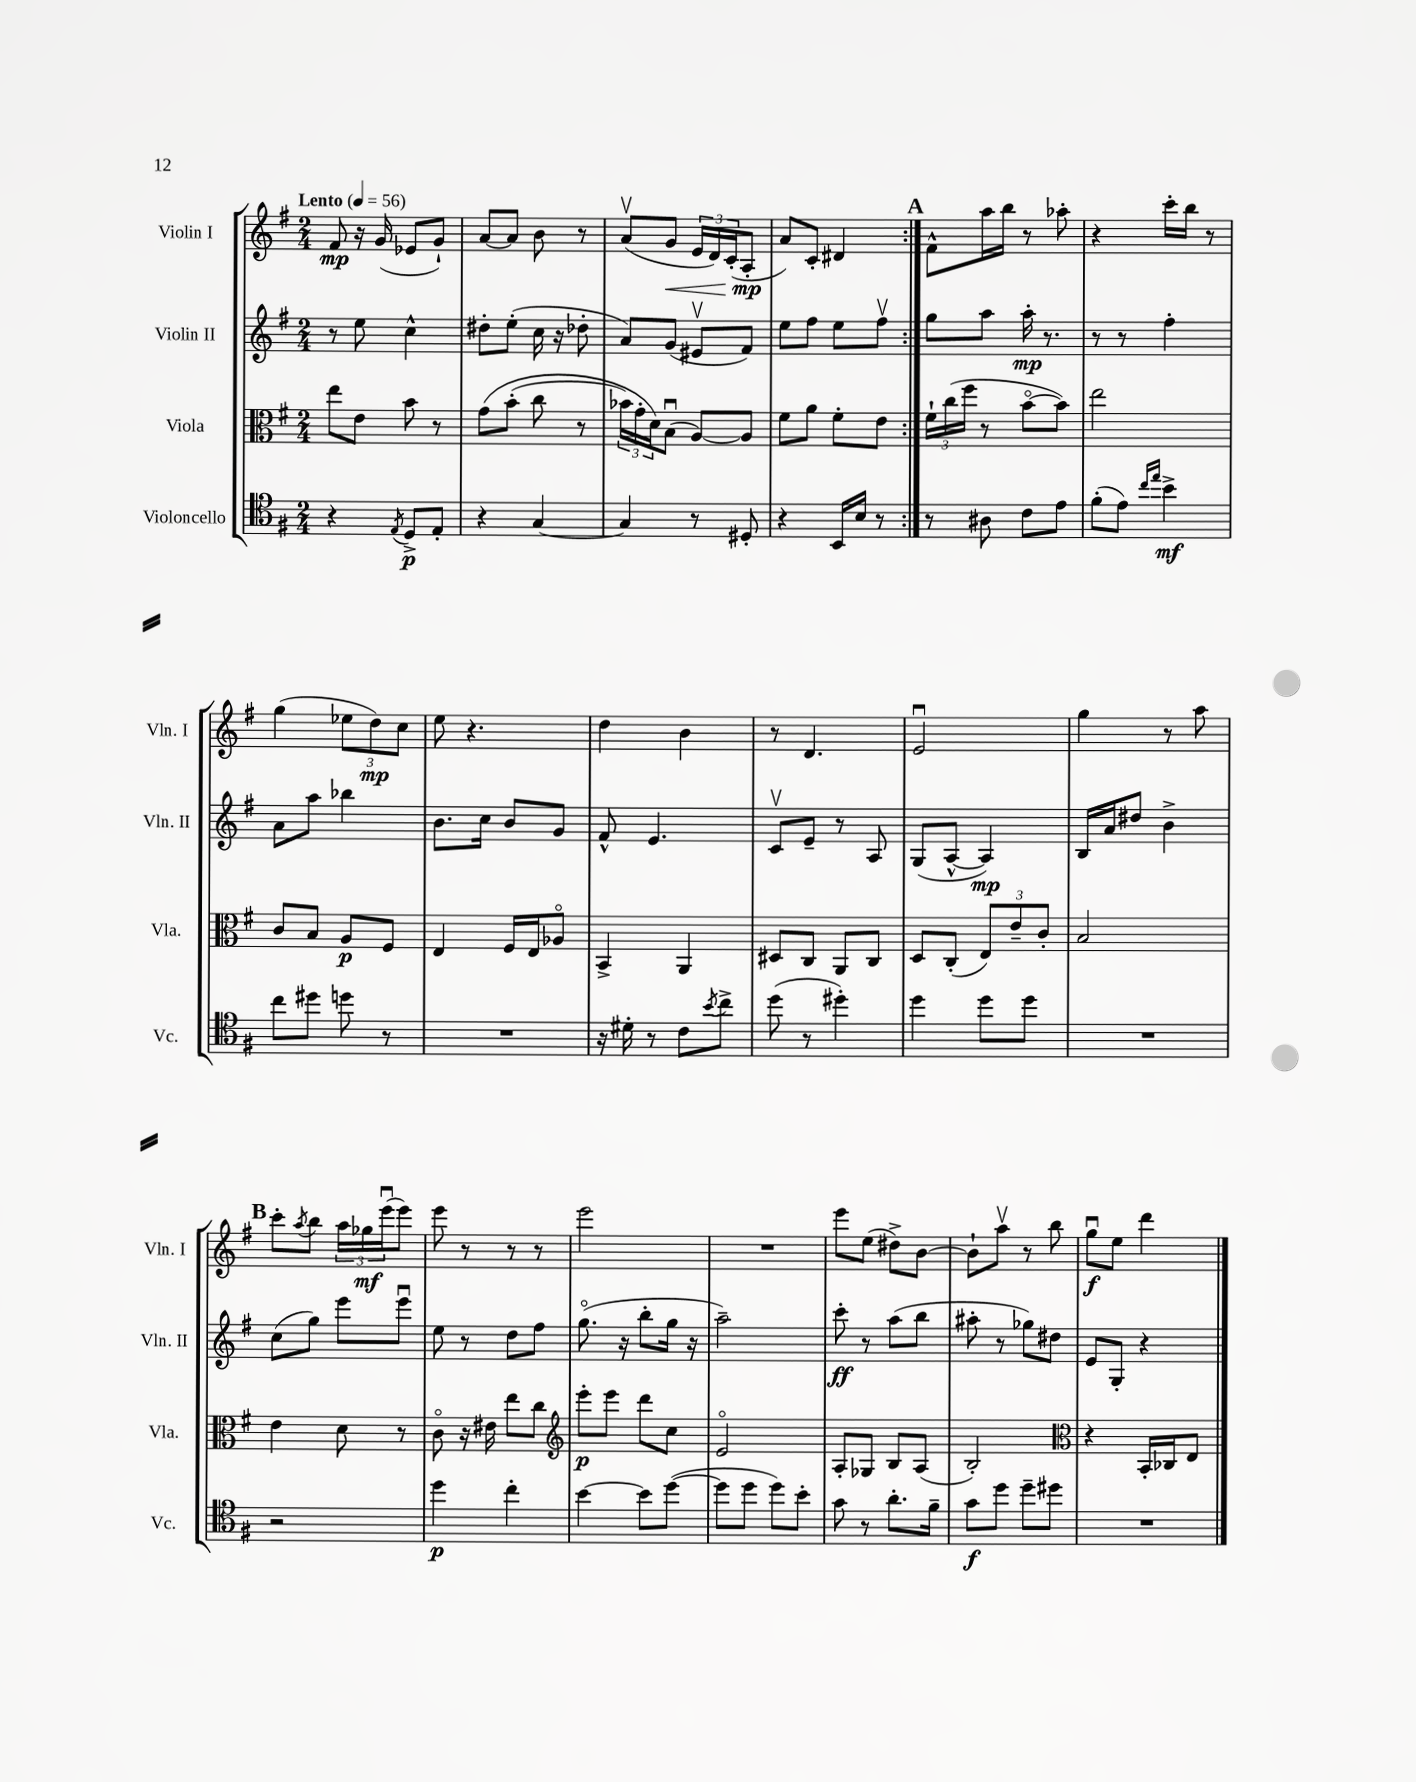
<<
\new StaffGroup <<
\new Staff = "s0" \with { instrumentName = "Violin I" shortInstrumentName = "Vln. I" } {
    \clef treble \key g \major \numericTimeSignature \time 2/4 \tempo "Lento" 4 = 56
    \repeat volta 2 { fis'8\mp r16 g'16( ees'8 g'8-!) |
    a'8~ a'8 b'8 r8 |
    a'8\upbow( g'8\< \tuplet 3/2 { e'16 d'16) c'16-.( } a8-.\mp\! |
    a'8) c'8-. dis'4 | }
    \mark \markup { \bold "A" } fis'8-^ a''16 b''16 r8 aes''8-. |
    r4 c'''16-. b''16 r8 |
    g''4( \tuplet 3/2 { ees''8 d''8\mp) c''8 } |
    e''8 r4. |
    d''4 b'4 |
    r8 d'4. |
    e'2\downbow |
    g''4 r8 a''8 |
    \mark \markup { \bold "B" } c'''8-. \acciaccatura { a''8 } b''8 \tuplet 3/2 { a''16 ges''16\mf e'''16\downbow( } e'''8) |
    e'''8 r8 r8 r8 |
    e'''2 |
    R2 |
    e'''8 e''8( dis''8->) b'8~ |
    b'8-! a''8\upbow r8 b''8 |
    g''8\downbow\f e''8 d'''4 \bar "|." |
}
\new Staff = "s1" \with { instrumentName = "Violin II" shortInstrumentName = "Vln. II" } {
    \clef treble \key g \major \numericTimeSignature \time 2/4
    \repeat volta 2 { r8 e''8 c''4-^ |
    dis''8-. e''8-.( c''16 r16 des''8-. |
    a'8) g'8( eis'8\upbow fis'8) |
    e''8 fis''8 e''8 fis''8\upbow | }
    \mark \markup { \bold "A" } g''8 a''8 a''16-.\mp r8. |
    r8 r8 fis''4-. |
    a'8 a''8 bes''4 |
    b'8. c''16 b'8 g'8 |
    fis'8-^ e'4. |
    c'8\upbow e'8-- r8 a8 |
    g8( a8~-^ a4\mp) |
    b16 a'16 dis''8 b'4-> |
    \mark \markup { \bold "B" } c''8( g''8) e'''8 e'''8\downbow |
    e''8 r8 d''8 fis''8 |
    g''8.\flageolet( r16 b''8-. g''16 r16 |
    a''2--) |
    c'''8-.\ff r8 a''8( b''8 |
    ais''8-. r8 ges''8) dis''8 |
    e'8 g8-. r4 \bar "|." |
}
\new Staff = "s2" \with { instrumentName = "Viola" shortInstrumentName = "Vla." } {
    \clef alto \key g \major \numericTimeSignature \time 2/4
    \repeat volta 2 { e''8 e'8 b'8 r8 |
    g'8\( b'8-.( c''8 r8 |
    \tuplet 3/2 { bes'16) g'16-. d'16\) } b8\downbow( a8~) a8 |
    fis'8 a'8 fis'8-. e'8 | }
    \mark \markup { \bold "A" } \tuplet 3/2 { fis'16-! c''16( fis''16 } r8 b'8~\flageolet b'8) |
    e''2 |
    c'8 b8 a8\p fis8 |
    e4 fis16 e16 aes8\flageolet |
    b,4-> a,4 |
    dis8 c8 a,8 c8 |
    d8 c8-.( \tuplet 3/2 { e8) e'8-- c'8-. } |
    b2 |
    \mark \markup { \bold "B" } e'4 d'8 r8 |
    c'8\flageolet r16 eis'16 e''8 c''8 |
    \clef treble e'''8-.\p e'''8 d'''8 c''8 |
    e'2\flageolet |
    a8-. ges8 b8 a8( |
    b2-.) |
    \clef alto r4 b,16-. ces16 e8 \bar "|." |
}
\new Staff = "s3" \with { instrumentName = "Violoncello" shortInstrumentName = "Vc." } {
    \clef tenor \key g \major \numericTimeSignature \time 2/4
    \repeat volta 2 { r4 \acciaccatura { e8 } d8->\p e8-. |
    r4 g4~ |
    g4 r8 dis8-. |
    r4 b,16 b16 r8 | }
    \mark \markup { \bold "A" } r8 ais8 c'8 e'8 |
    fis'8-.( e'8) \grace { c''16 e''16 } b'4->\mf |
    c''8 dis''8 d''8 r8 |
    R2 |
    r16 dis'16-. r8 c'8 \acciaccatura { b'8 } c''8-> |
    d''8( r8 dis''4-.) |
    d''4 d''8 d''8 |
    R2 |
    \mark \markup { \bold "B" } r2 |
    d''4\p c''4-. |
    b'4~ b'8 d''8~( |
    d''8 d''8 d''8) b'8-. |
    g'8 r8 a'8.-. fis'16-- |
    g'8\f d''8 d''8-- dis''8 |
    R2 \bar "|." |
}
>>
>>
\layout { \context { \Score \remove "Bar_number_engraver" } }
